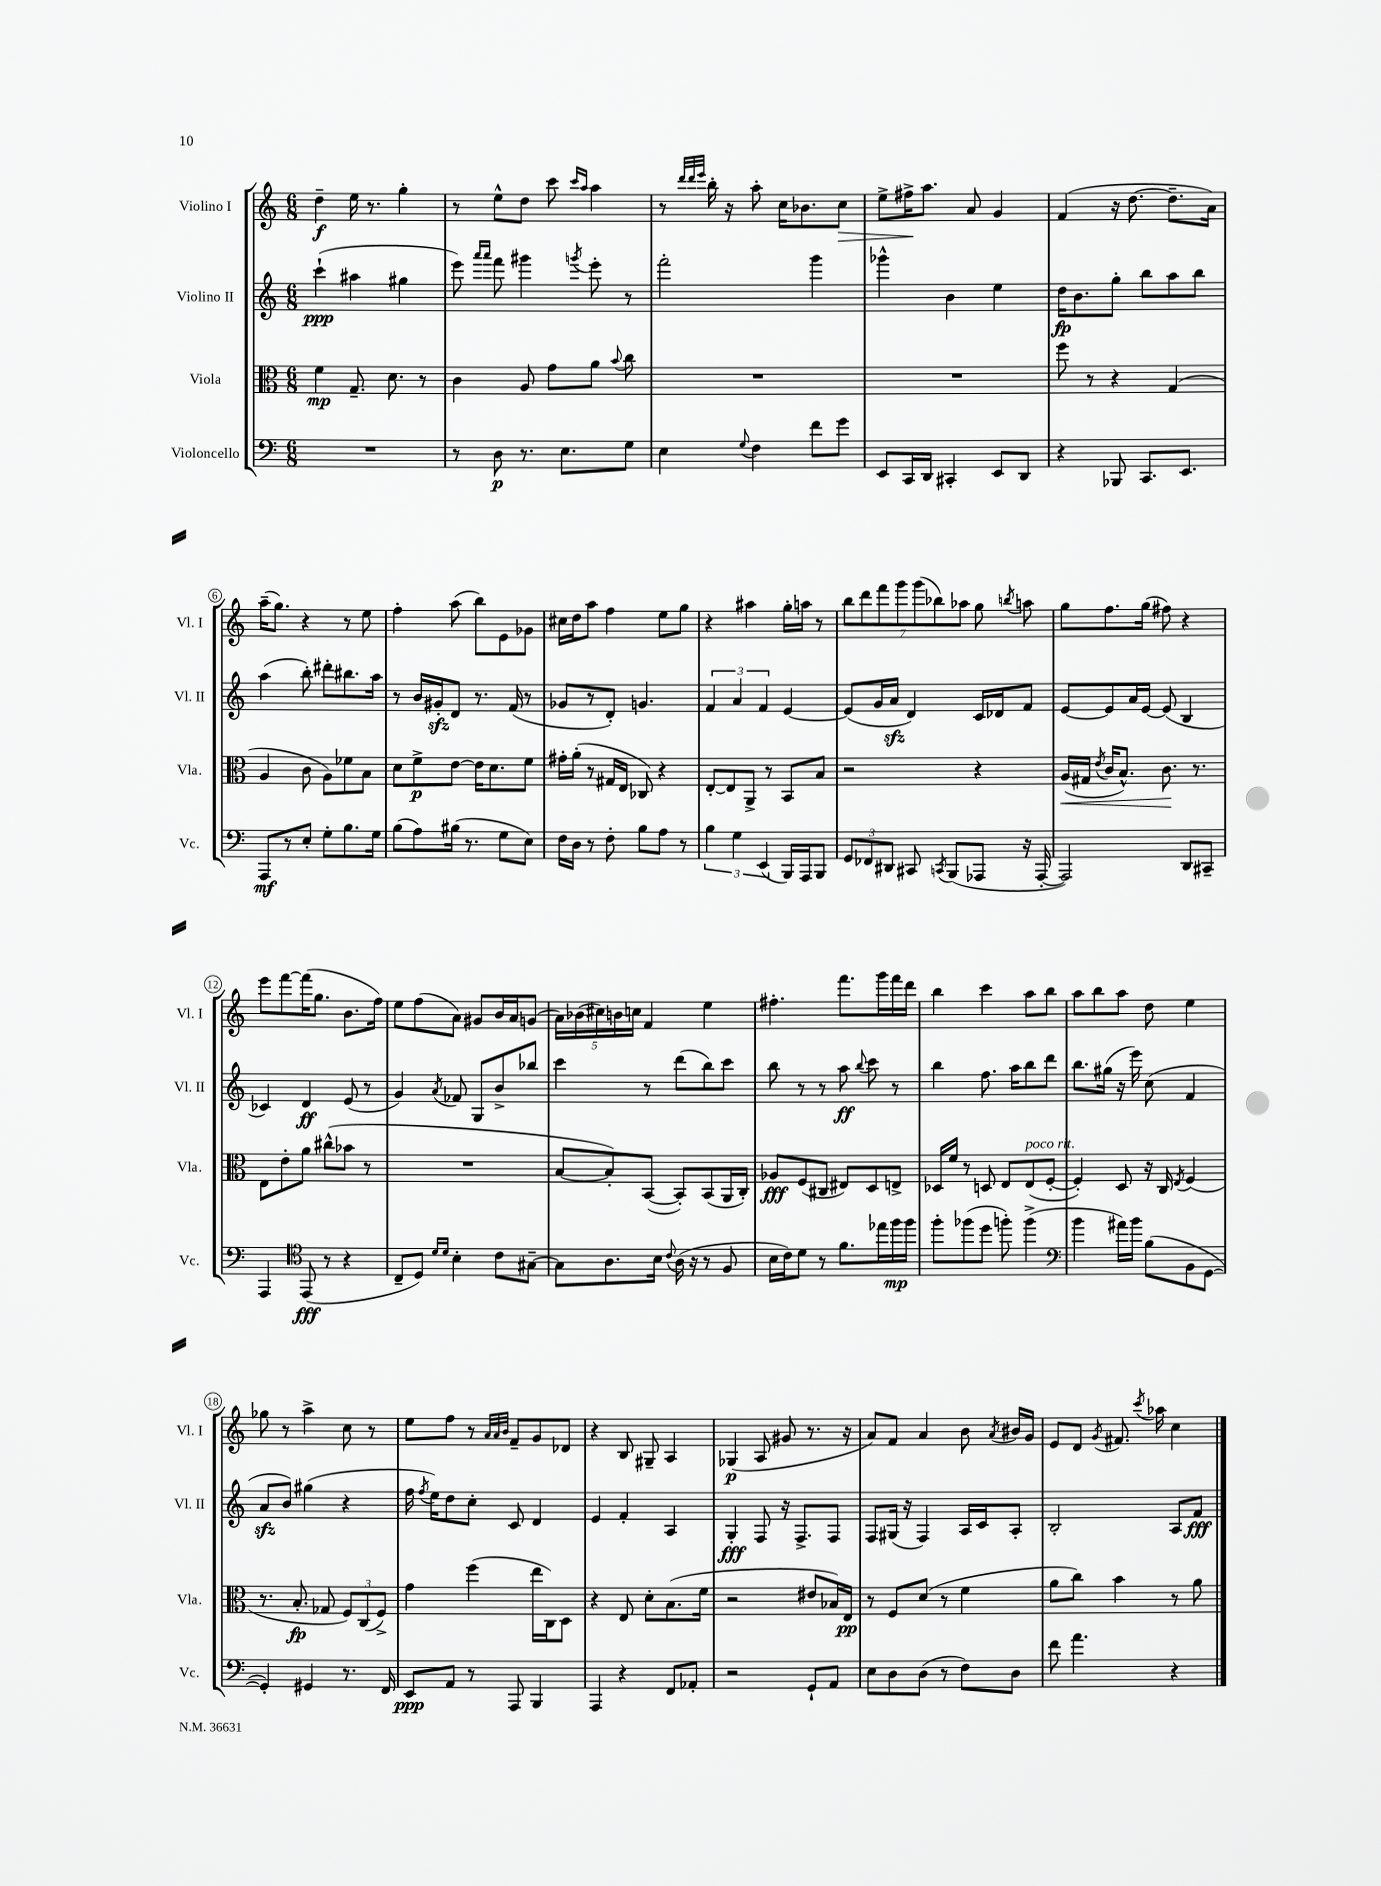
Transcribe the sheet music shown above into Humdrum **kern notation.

**kern	**dynam	**kern	**dynam	**kern	**dynam	**kern	**dynam
*part4	*part4	*part3	*part3	*part2	*part2	*part1	*part1
*staff4	*staff4	*staff3	*staff3	*staff2	*staff2	*staff1	*staff1
*I"Violoncello	*	*I"Viola	*	*I"Violino II	*	*I"Violino I	*
*I'Vc.	*	*I'Vla.	*	*I'Vl. II	*	*I'Vl. I	*
*clefF4	*	*clefC3	*	*clefG2	*	*clefG2	*
*k[]	*	*k[]	*	*k[]	*	*k[]	*
*M6/8	*	*M6/8	*	*M6/8	*	*M6/8	*
=1	=1	=1	=1	=1	=1	=1	=1
2.r	.	4f\	mp	(4ccc`\	ppp	4dd~\	f
.	.	8.G~/	.	4aa#X\	.	16ee\	.
.	.	.	.	.	.	8.r	.
.	.	8.d\	.	.	.	.	.
.	.	.	.	4gg#X\	.	4gg'\	.
.	.	8r	.	.	.	.	.
=2	=2	=2	=2	=2	=2	=2	=2
8r	.	4c\	.	8eee\)	.	8r	.
.	.	.	.	16qqaaa/LL	.	.	.
.	.	.	.	16qqaaa/JJ	.	.	.
8D\	p	.	.	8fff\	.	8ee^^\L	.
8.r	.	8A/	.	4ggg#X\	.	8dd\J	.
.	.	8g\L	.	.	.	8ccc\	.
8.E\L	.	.	.	.	.	.	.
.	.	.	.	.	.	16qqccc/LL	.
.	.	.	.	8qgggn/	.	16qqaa/JJ	.
.	.	8a\J	.	8eee'\	.	4aa\	.
.	.	8qqb/	.	.	.	.	.
8G\J	.	8cc\	.	8r	.	.	.
=3	=3	=3	=3	=3	=3	=3	=3
4E\	.	2.r	.	2fff'\	.	8r	.
.	.	.	.	.	.	32qqddd/LLL	.
.	.	.	.	.	.	32qqddd/	.
.	.	.	.	.	.	32qqeee/JJJ	.
.	.	.	.	.	.	16bb'\	.
.	.	.	.	.	.	16r	.
8qqG/	.	.	.	.	.	.	.
4F\	.	.	.	.	.	8aa'\	.
.	.	.	.	.	.	16cc\KL	.
.	.	.	.	.	.	8.b-X\	.
8f\L	.	.	.	4ggg\	.	.	.
!	!	!	!	!	!	!	!LO:HP:b
8g\J	.	.	.	.	.	8cc\J	>
=4	=4	=4	=4	=4	=4	=4	=4
8EE/L	.	2.r	.	4ggg-X^^\	.	8ee^\L	.
16CC/L	.	.	.	.	.	16ff#X^\K	.
16DD/JJ	.	.	.	.	.	8.aa\J	]
4CC#X'/	.	.	.	4b\	.	.	.
.	.	.	.	.	.	8a/	.
8EE/L	.	.	.	4ee\	.	4g/	.
8DD/J	.	.	.	.	.	.	.
=5	=5	=5	=5	=5	=5	=5	=5
4r	.	8ff\	.	16dd\KL	fp	(4f/	.
.	.	.	.	8.b\	.	.	.
.	.	8r	.	.	.	.	.
8BBB-X/	.	4r	.	8gg'\J	.	16r	.
.	.	.	.	.	.	[8.dd\	.
8.CC/L	.	.	.	8bb\L	.	.	.
.	.	(4G/	.	8aa\	.	8.dd~\L]	.
8.EE/J	.	.	.	.	.	.	.
.	.	.	.	8bb\J	.	.	.
.	.	.	.	.	.	16a\Jk)	.
!!LO:LB:g=z
=6	=6	=6	=6	=6	=6	=6	=6
8AAA/L	mf	4A/	.	(4aa\	.	(16aa~\KL	.
.	.	.	.	.	.	8.gg\J)	.
8r	.	.	.	.	.	.	.
8E'/J	.	8c\	.	8bb'\)	.	4r	.
8G'\L	.	8A\L)	.	8ddd#X'\L	.	.	.
8.B\	.	8f-X\	.	8.bb#X\	.	8r	.
.	.	8B\J	.	.	.	8ee\	.
16G\Jk	.	.	.	16aa\Jk	.	.	.
=7	=7	=7	=7	=7	=7	=7	=7
(8B\L	.	8d\L	.	8r	.	4ff'\	.
8A\)	.	8f^\	p	16b/LL	.	.	.
.	.	.	.	16g#Xzz'/J	.	.	.
(16B#X\Jk	.	[8e\J	.	8d/J	.	(8aa\	.
8.r	.	.	.	.	.	.	.
.	.	16e\KL]	.	8.r	.	8bb\L)	.
.	.	8.d\	.	.	.	.	.
8G\L	.	.	.	.	.	8e\	.
.	.	.	.	(16f/	.	.	.
8E\J)	.	8f\J	.	8r	.	8g-X\J	.
=8	=8	=8	=8	=8	=8	=8	=8
16F\LL	.	16g#X'\LL	.	8g-X/L	.	16cc#X\LL	.
16D\JJ	.	(16a'\JJ	.	.	.	16dd\J	.
8r	.	8r	.	8r	.	8aa\J	.
8F'\	.	16G#X/LL	.	8d'/J)	.	4ff\	.
.	.	16E/JJ	.	.	.	.	.
8B\L	.	8C-X/)	.	4.gn/	.	.	.
8A\J	.	4r	.	.	.	8ee\L	.
8r	.	.	.	.	.	8gg\J	.
=9	=9	=9	=9	=9	=9	=9	=9
6B\	.	[8E'/L	.	6f/	.	4r	.
.	.	8E/]	.	.	.	.	.
6G\	.	.	.	6a/	.	.	.
.	.	8AA^/J	.	.	.	4aa#X\	.
(6EE/	.	.	.	6f/	.	.	.
.	.	8r	.	.	.	.	.
16BBB/LL)	.	8BB/L	.	[4e/	.	16gg'\LL	.
16AAA/J	.	.	.	.	.	16aan\JJ	.
8BBB/J	.	8B/J	.	.	.	8r	.
=10	=10	=10	=10	=10	=10	=10	=10
12GG/L	.	2r	.	(8e/L]	.	14bb\L	.
.	.	.	.	.	.	14ddd\	.
12FF-X/	.	.	.	.	.	.	.
.	.	.	.	16g/L	.	.	.
.	.	.	.	.	.	14fff\	.
12DD#X/J	.	.	.	.	.	.	.
.	.	.	.	16azz/JJ	.	.	.
.	.	.	.	.	.	14ggg\	.
8CC#X/	.	.	.	4d/)	.	.	.
.	.	.	.	.	.	(14ggg\	.
.	.	.	.	.	.	14bb-X\)	.
8qCCn/	.	.	.	.	.	.	.
(8BBB/L	.	.	.	.	.	.	.
.	.	.	.	.	.	14aa-X\J	.
8AAA-X/J	.	4r	.	16c/LL	.	8gg\	.
.	.	.	.	16d-X/J	.	.	.
.	.	.	.	.	.	8qbbn/	.
16r	.	.	.	8f/J	.	8aan\	.
[16AAA-'/	.	.	.	.	.	.	.
=11	=11	=11	=11	=11	=11	=11	=11
!	!	!	!LO:HP:b	!	!	!	!
2AAA-/])	.	(16A/LL	<	[8e/L	.	8gg\L	.
.	.	16G#X/JJ	.	.	.	.	.
.	.	8qe/	.	.	.	.	.
.	.	16c/KL	.	8e/]	.	8.ff\	.
.	.	8.B^^/J)	.	.	.	.	.
.	.	.	.	16a/L	.	.	.
.	.	.	.	[16e/JJ	.	(16gg\Jk	.
.	.	8.c\	.	(8e/]	.	8ff#X\)	.
8DD/L	.	.	.	4B/	.	4r	.
.	.	8.r	[	.	.	.	.
8CC#X~/J	.	.	.	.	.	.	.
!!LO:LB:g=z
=12	=12	=12	=12	=12	=12	=12	=12
4AAA/	.	8E\L	.	4c-X/)	.	8eee\L	.
.	.	8e'\	.	.	.	[8fff\	.
*clefC4	*	*	*	*	*	*	*
(8EE/	fff	8a\J	.	4d/	ff	(16fff\K]	.
.	.	.	.	.	.	8.gg\J	.
8r	.	(8cc#X^^\L	.	.	.	.	.
4r	.	8b-X\J	.	(8e/	.	8.b\L	.
.	.	8r	.	8r	.	.	.
.	.	.	.	.	.	16ff\Jk)	.
=13	=13	=13	=13	=13	=13	=13	=13
8C~/L	.	2.r	.	4g/)	.	8ee\L	.
8D/J)	.	.	.	.	.	(8ff\	.
16qqd/LL	.	.	.	.	.	.	.
16qqd/JJ	.	.	.	8qa/	.	.	.
4B'\	.	.	.	8f-X/	.	8a\J)	.
.	.	.	.	8G/L	.	8g#X/L	.
8c\L	.	.	.	8b^/	.	16b/L	.
.	.	.	.	.	.	16a/J	.
[8G#X~\J	.	.	.	8bb-X/J	.	(8gn/J	.
=14	=14	=14	=14	=14	=14	=14	=14
8G#\L]	.	[8B/L	.	4ccc\	.	20a\LL)	.
.	.	.	.	.	.	(20b-X\	.
.	.	.	.	.	.	20cc#X\)	.
8.A\	.	8B'/])	.	.	.	.	.
.	.	.	.	.	.	20bn\	.
.	.	.	.	.	.	20ccn\JJ	.
.	.	([8BB/J	.	8r	.	4f/	.
16B\Jk	.	.	.	.	.	.	.
8qqc/	.	.	.	.	.	.	.
(16A\	.	8BB'/L])	.	(8ddd\L	.	.	.
16r	.	.	.	.	.	.	.
8r	.	(8BB/	.	8bb\)	.	4ee\	.
8F/	.	16AA/L	.	8ccc\J	.	.	.
.	.	16C'/JJ)	.	.	.	.	.
=15	=15	=15	=15	=15	=15	=15	=15
16B\LL	.	8A-X/L	fff	8bb\	.	4.ff#X'\	.
16c\J)	.	.	.	.	.	.	.
8d\J	.	(8F/	.	8r	.	.	.
8r	.	8C#X/J	.	8r	.	.	.
8.f\L	.	8E#X/L)	.	8aa\	ff	8.fff\L	.
.	.	.	.	8qqbb/	.	.	.
.	.	8D/	.	8ccc\	.	.	.
16ee-X\L	.	.	.	.	.	16ggg\L	.
16ff\	mp	8En^/J	.	8r	.	16fff\	.
16ff\JJ	.	.	.	.	.	16ddd\JJ	.
=16	=16	=16	=16	=16	=16	=16	=16
8ff'\L	.	16D-X/LL	.	4bb\	.	4bb\	.
.	.	16f/JJ	.	.	.	.	.
(8ff-X\	.	8r	.	.	.	.	.
8dd\J	.	8Dn/	.	8.ff\	.	4ccc\	.
8ffn'\)	.	8E/L	.	.	.	.	.
.	.	.	.	16aa\KL	.	.	.
!	!	!LO:TX:a:i:t=poco rit.	!	!	!	!	!
(4ff^\	.	(8E/	.	8bb\	.	8aa\L	.
.	.	[8F'/J	.	8ddd\J	.	8bb\J	.
=17	=17	=17	=17	=17	=17	=17	=17
*clefF4	*	*	*	*	*	*	*
4b\	.	4F'/])	.	8.bb\L	.	8aa\L	.
.	.	.	.	.	.	8bb\	.
.	.	.	.	(16gg#X\Jk	.	.	.
16a#X\LL)	.	8D/	.	16r	.	8aa\J	.
16b\JJ	.	.	.	16eee\)	.	.	.
(8B\L	.	16r	.	(8cc\	.	8dd\	.
.	.	16C/	.	.	.	.	.
.	.	8qE/	.	.	.	.	.
8BB\	.	(4F/	.	4f/	.	4ee\	.
[8GG\J	.	.	.	.	.	.	.
!!LO:LB:g=z
=18	=18	=18	=18	=18	=18	=18	=18
4GG'/])	.	8.r	.	8azz/L	.	8gg-X\	.
.	.	.	.	8b/J)	.	8r	.
.	.	8.B'/	fp	.	.	.	.
4GG#X/	.	.	.	(4gg#X\	.	4aa^\	.
.	.	8G-X/	.	.	.	.	.
8.r	.	12F/L)	.	4r	.	8cc\	.
.	.	(12C/	.	.	.	.	.
.	.	.	.	.	.	8r	.
.	.	12F^/J)	.	.	.	.	.
16FF/	.	.	.	.	.	.	.
=19	=19	=19	=19	=19	=19	=19	=19
8EE/L	ppp	4g\	.	16ff\	.	8ee\L	.
.	.	.	.	8qff/	.	.	.
.	.	.	.	16ee\KL)	.	.	.
8AA/J	.	.	.	8dd\	.	8ff\J	.
8r	.	(4ff\	.	8cc'\J	.	8r	.
.	.	.	.	.	.	32qqa/LLL	.
.	.	.	.	.	.	32qqa/	.
.	.	.	.	.	.	32qqb/JJJ	.
8AAA/	.	.	.	8c/	.	8f~/L	.
4BBB/	.	16ee\LL	.	4d/	.	8g/	.
.	.	16C\J)	.	.	.	.	.
.	.	8D\J	.	.	.	8d-X/J	.
=20	=20	=20	=20	=20	=20	=20	=20
4AAA/	.	4r	.	4e/	.	4r	.
4r	.	8E/	.	4f'/	.	8B/	.
.	.	8d'\L	.	.	.	8G#X~/	.
8FF/L	.	(8.B\	.	4A/	.	4A/	.
8AA-X'/J	.	.	.	.	.	.	.
.	.	16f\Jk	.	.	.	.	.
=21	=21	=21	=21	=21	=21	=21	=21
2r	.	2r	.	4G'/	fff	(4G-X/	p
.	.	.	.	8F/	.	8A/	.
.	.	.	.	16r	.	8g#X/	.
.	.	.	.	8.F^/L	.	.	.
8GG`/L	.	8e#X/L	.	.	.	8.r	.
8AA/J	.	16B-X/L)	.	8F/J	.	.	.
.	.	16E/JJ	pp	.	.	16r	.
=22	=22	=22	=22	=22	=22	=22	=22
8E\L	.	8r	.	8F/L	.	8a/L)	.
8D\	.	8F/L	.	(16G#X/Jk	.	8f/J	.
.	.	.	.	16r	.	.	.
(8D\J	.	(8d/J	.	4F/)	.	4a/	.
8r	.	8r	.	.	.	.	.
8F\L)	.	4f\	.	16A/LL	.	8b\	.
.	.	.	.	16c/J	.	.	.
.	.	.	.	.	.	8qa/	.
8D\J	.	.	.	8A'/J	.	16b#X/LL	.
.	.	.	.	.	.	16g/JJ	.
=23	=23	=23	=23	=23	=23	=23	=23
8f\	.	8a\L	.	2B'/	.	8e/L	.
4.a\	.	8cc\J)	.	.	.	8d/J	.
.	.	.	.	.	.	8qg/	.
.	.	4b\	.	.	.	8.f#X/	.
.	.	.	.	.	.	8qccc/	.
.	.	.	.	.	.	16aa-X\	.
4r	.	8r	.	8A/L	.	4cc\	.
.	.	8a\	.	8f/J	fff	.	.
==	==	==	==	==	==	==	==
*-	*-	*-	*-	*-	*-	*-	*-
